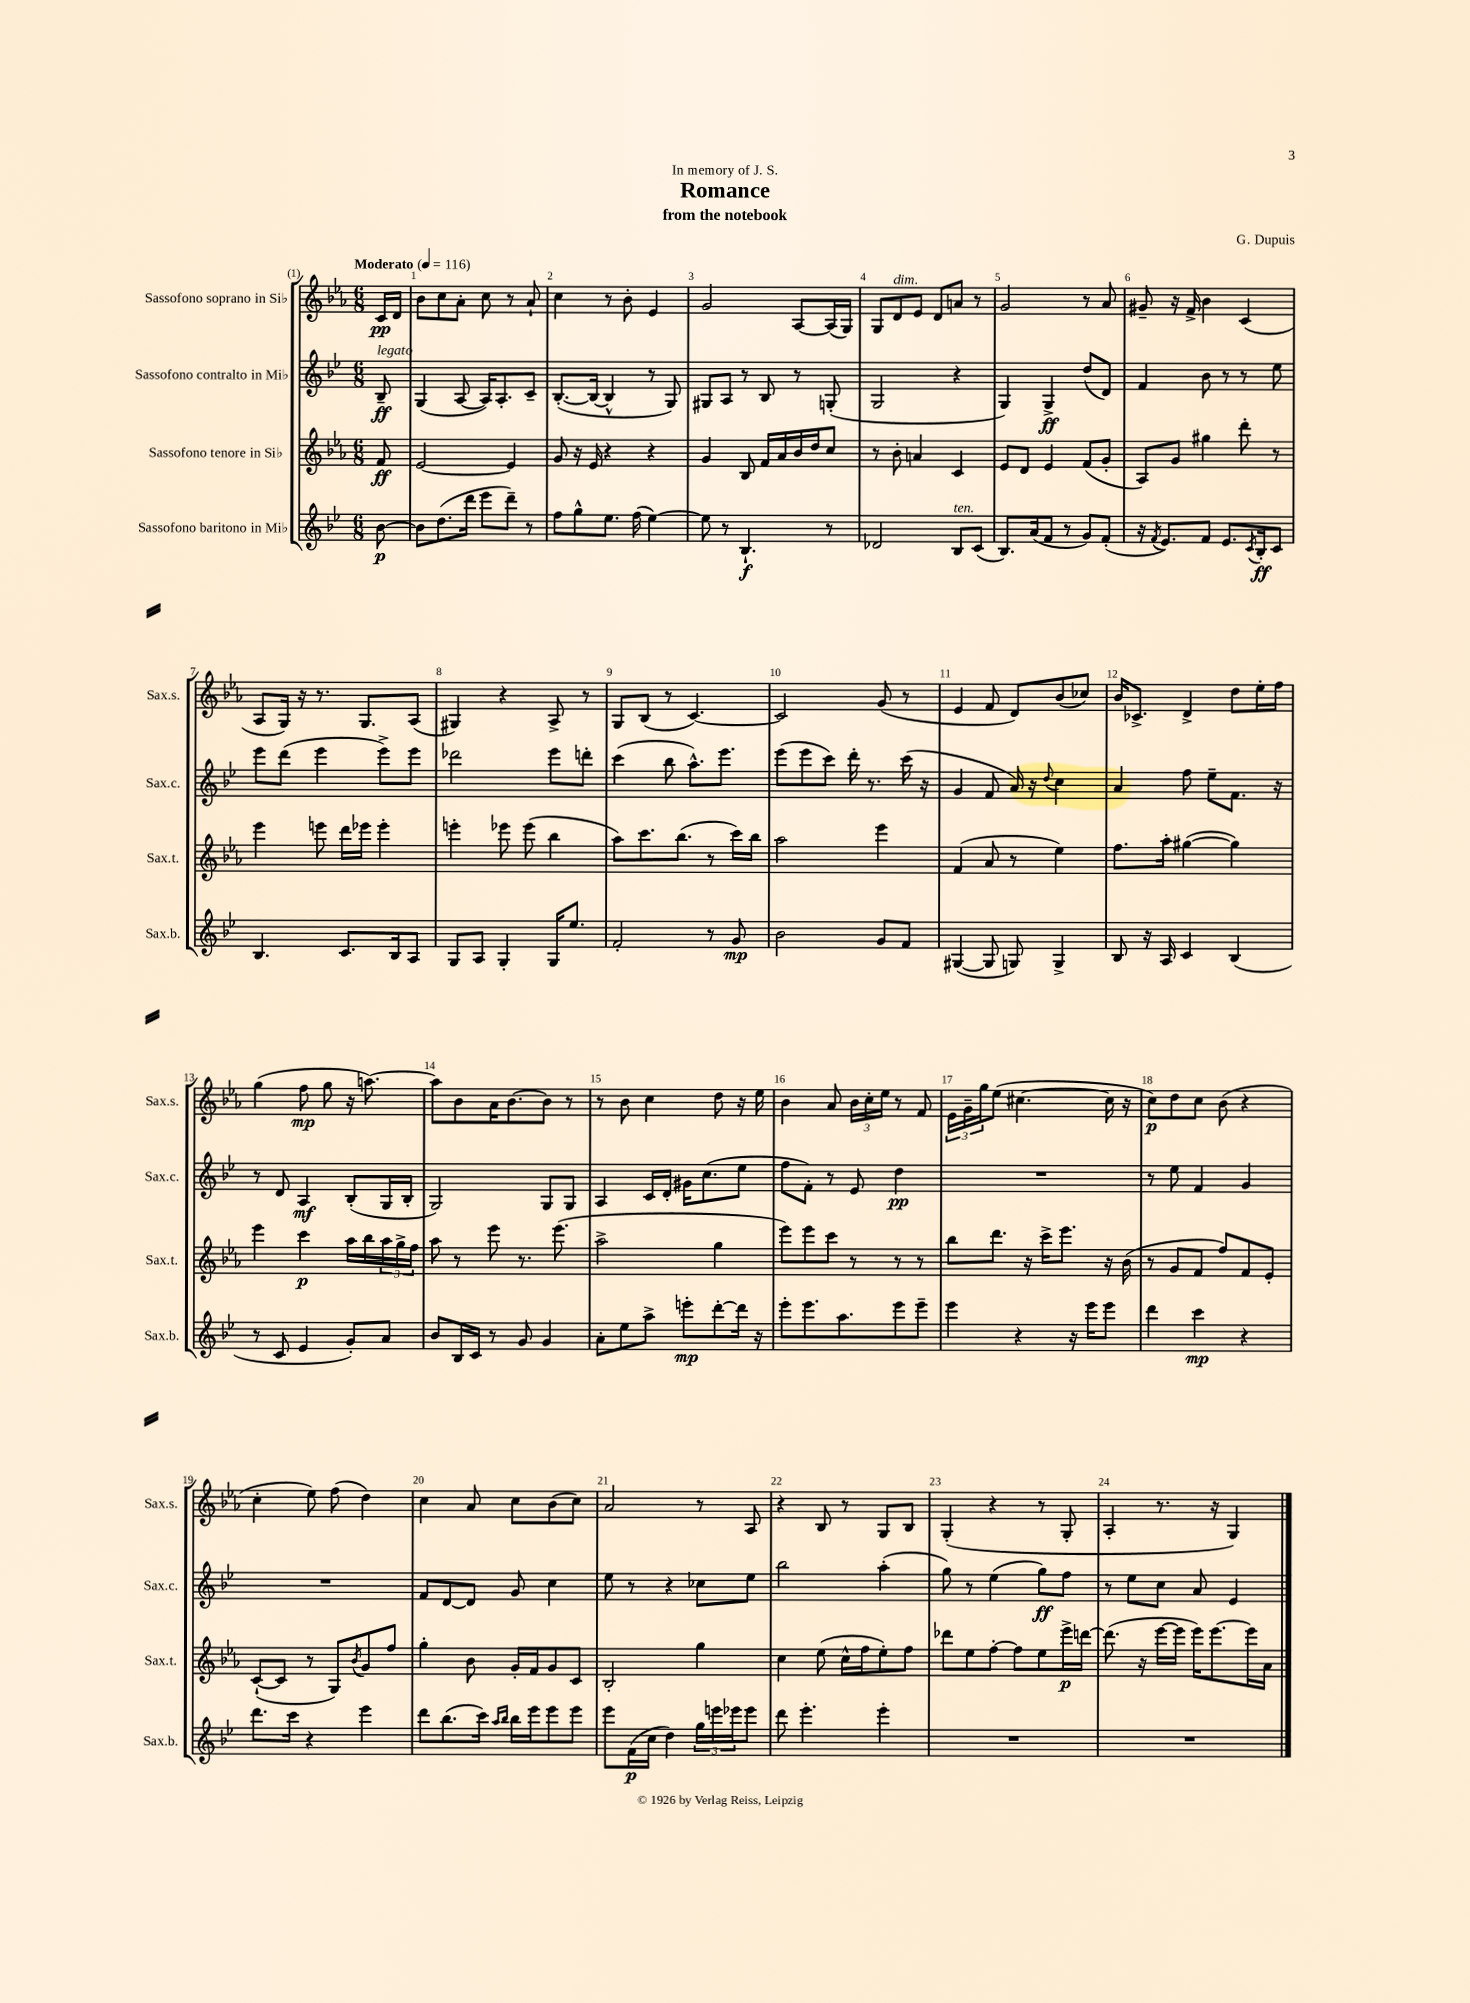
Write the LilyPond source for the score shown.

\header { title = "Romance" composer = "G. Dupuis" subtitle = "from the notebook" dedication = "In memory of J. S." }
<<
\new StaffGroup <<
\new Staff = "s0" \with { instrumentName = "Sassofono soprano in Sib" shortInstrumentName = "Sax.s." } {
    \clef treble \key ees \major \numericTimeSignature \time 6/8 \partial 8 \tempo "Moderato" 4 = 116
    c'16\pp d'16 |
    bes'8 c''8 aes'8-. c''8 r8 aes'8-! |
    c''4 r8 bes'8-. ees'4 |
    g'2 aes8~ aes16( g16) |
    g8 d'8^\markup { \italic "dim." } ees'8 d'8 a'8 r8 |
    g'2 r8 aes'8 |
    gis'8-- r16 f'16-> bes'4 c'4( |
    aes8 g16) r16 r8. g8. aes8( |
    gis4) r4 aes8-> r8 |
    g8 bes8( r8 c'4.~) |
    c'2 g'8( r8 |
    ees'4 f'8 d'8) bes'8( ces''8) |
    bes'16 ces'8.-> d'4-> d''8 ees''16-. f''16 |
    g''4( f''8\mp g''8 r16 a''8.~) |
    a''8 bes'8 aes'16 bes'8.~ bes'8 r8 |
    r8 bes'8 c''4 d''8 r16 ees''16 |
    bes'4 aes'8 \tuplet 3/2 { bes'16 c''16-. ees''16 } r8 f'8 |
    \tuplet 3/2 { ees'16 g'16-- g''16 } ees''8( cis''4.~ cis''16 r16 |
    c''8\p) d''8 c''8 bes'8( r4 |
    c''4-. ees''8) f''8( d''4) |
    c''4 aes'8 c''8 bes'8( c''8) |
    aes'2 r8 aes8 |
    r4 bes8 r8 g8 bes8 |
    g4-.( r4 r8 g8-. |
    aes4-. r8. r16 g4) \bar "|." |
}
\new Staff = "s1" \with { instrumentName = "Sassofono contralto in Mib" shortInstrumentName = "Sax.c." } {
    \clef treble \key bes \major \numericTimeSignature \time 6/8 \partial 8
    bes8--\ff^\markup { \italic "legato" } |
    g4( a8~ a16) a8.-. c'8-- |
    bes8.~-.( bes16~ bes4-^ r8 g8) |
    gis8 a8 r8 bes8 r8 g8-.( |
    g2 r4 |
    g4) g4->\ff d''8( d'8) |
    f'4 bes'8 r8 r8 ees''8 |
    ees'''8 d'''8( ees'''4 ees'''8->) ees'''8 |
    des'''2 ees'''8 d'''8-. |
    c'''4( bes''8 a''8.-^) ees'''8. |
    ees'''8( ees'''8 c'''8) d'''16-. r8. c'''16( r16 |
    g'4 f'8 a'16) r16 \appoggiatura { d''8 } c''4 |
    a'4 f''8 ees''8-- f'8. r16 |
    r8 d'8 a4\mf bes8-.( g16 bes16-. |
    g2) g8 g8 |
    a4 c'16 d'16-. gis'16 c''8.( ees''8 |
    f''8 f'8-.) r8 ees'8 d''4\pp |
    R2. |
    r8 ees''8 f'4 g'4 |
    R2. |
    f'8 d'8~ d'8 g'8 c''4 |
    ees''8 r8 r4 ces''8 ees''8 |
    bes''2 a''4-.( |
    g''8) r8 ees''4( g''8\ff) f''8 |
    r8 ees''8 c''8 a'8 ees'4 \bar "|." |
}
\new Staff = "s2" \with { instrumentName = "Sassofono tenore in Sib" shortInstrumentName = "Sax.t." } {
    \clef treble \key ees \major \numericTimeSignature \time 6/8 \partial 8
    f'8\ff |
    ees'2~ ees'4 |
    g'8 r16 ees'16 r4 r4 |
    g'4 bes8 f'16 aes'16 bes'16 d''16 c''8 |
    r8 bes'8-. a'4 c'4 |
    ees'8 d'8 ees'4 f'8( g'8-. |
    aes8) g'8 gis''4 d'''8-. r8 |
    ees'''4 e'''8 d'''16 ees'''16 ees'''4-. |
    e'''4-. ees'''8 ees'''8( bes''4 |
    aes''8) c'''8. bes''8.( r8 c'''16) bes''16 |
    aes''2 ees'''4 |
    f'4( aes'8 r8 ees''4) |
    f''8. aes''16-. gis''4~( gis''4) |
    ees'''4 c'''4\p aes''16 bes''16 \tuplet 3/2 { aes''16 g''16-> f''16 } |
    aes''8 r8 ees'''8 r8. ees'''8.( |
    aes''2-> g''4 |
    ees'''8) ees'''8 c'''8 r8 r8 r8 |
    bes''8 d'''8. r16 c'''16-> ees'''8. r16 bes'16( |
    r8 g'8 f'8 f''8) f'8 ees'8-. |
    c'8~-!( c'8 r8 g8) \acciaccatura { bes'8 } g'8 f''8 |
    g''4-. bes'8 g'16-. f'16 g'8 c'8 |
    bes2-. g''4 |
    c''4 ees''8( c''16-^ f''16 ees''8-.) f''8 |
    des'''8 ees''8 f''8~-. f''8 ees''8 ees'''16->\p d'''16~ |
    d'''8.( r16 ees'''16~ ees'''16 ees'''16) ees'''8.~ ees'''16 aes'16 \bar "|." |
}
\new Staff = "s3" \with { instrumentName = "Sassofono baritono in Mib" shortInstrumentName = "Sax.b." } {
    \clef treble \key bes \major \numericTimeSignature \time 6/8 \partial 8
    bes'8~\p |
    bes'8 d''8.( d'''16 ees'''8 d'''8--) r8 |
    f''8 g''8-^ ees''8. f''16( ees''4~) |
    ees''8 r8 bes4.-!\f r8 |
    des'2 bes8^\markup { \italic "ten." } c'8( |
    bes8.) a'16( f'8 r8 g'8) f'8-.( |
    r16 \acciaccatura { f'8 } ees'8.) f'8 ees'8. \acciaccatura { c'8 } bes16-.\ff c'8 |
    bes4. c'8. bes16 a8 |
    g8 a8 g4-. g16 ees''8. |
    f'2-. r8 g'8\mp |
    bes'2 g'8 f'8 |
    gis4~( gis8 g8) g4-> |
    bes8 r16 a16 c'4 bes4( |
    r8 c'8 ees'4 g'8-.) a'8 |
    bes'8 bes16 c'16 r8 g'8 g'4 |
    a'8-. ees''8 a''8-> e'''8-.\mp d'''8~-. d'''16 r16 |
    ees'''8-. ees'''8. a''8. ees'''8 ees'''8-- |
    ees'''4 r4 r16 ees'''16 ees'''8 |
    d'''4 c'''4\mp r4 |
    d'''8. c'''16 r4 ees'''4 |
    d'''8 bes''8.( c'''16) \grace { a''16 bes''16 } bes''16 ees'''16 ees'''8 ees'''8 |
    ees'''8 f'16\p( c''16 d''4) \tuplet 3/2 { g''16 e'''16 ees'''16 } ees'''8 |
    d'''8 ees'''4.-. ees'''4-. |
    R2. |
    R2. \bar "|." |
}
>>
>>
\layout { \context { \Score \override BarNumber.break-visibility = ##(#f #t #t) barNumberVisibility = #all-bar-numbers-visible } }
